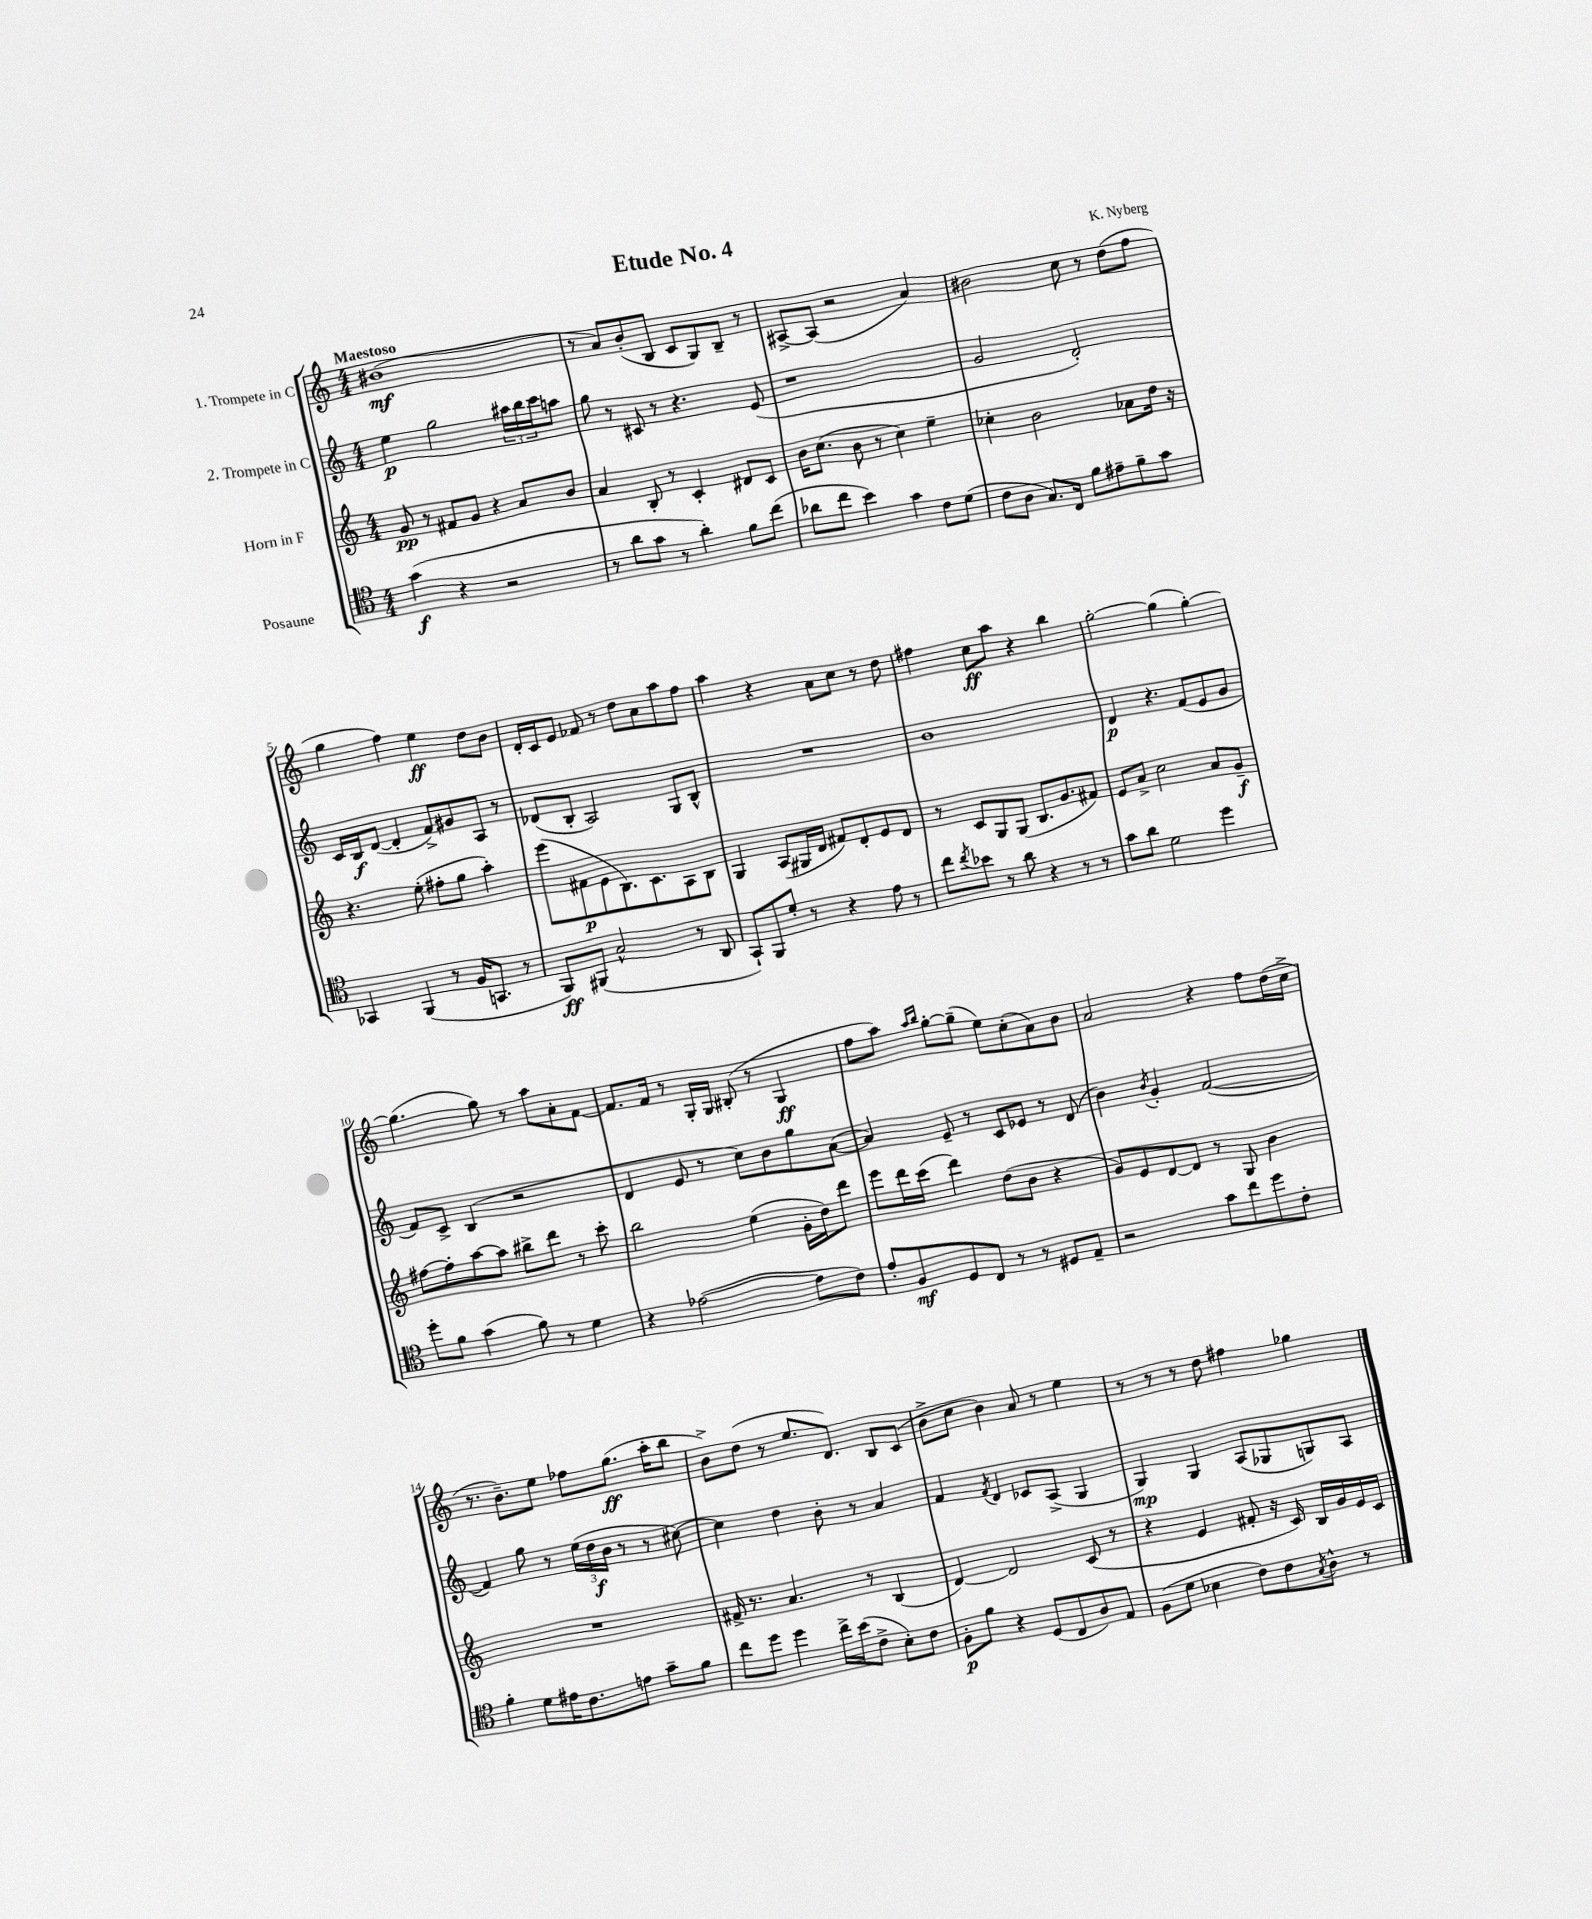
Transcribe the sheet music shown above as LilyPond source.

\header { title = "Etude No. 4" composer = "K. Nyberg" }
<<
\new StaffGroup <<
\new Staff = "s0" \with { instrumentName = "1. Trompete in C" } {
    \clef treble \key c \major \numericTimeSignature \time 4/4 \tempo "Maestoso"
    bis'1\mf( |
    r8 a'8) b'8-.( b8 c'8 g8) b8-- r8 |
    ais8~-> ais8( r2 a'4) |
    bis'2 c''8 r8 d''8( f''8 |
    g''4 f''4) e''4\ff d''8 b'8 |
    d'16-. c'16 e'8 fes'8 r8 d''8 a'8 a''8 f''8 |
    a''4 r4 a'8 c''8 r8 d''8 |
    fis''4 c''8\ff a''8 r4 b''4 |
    g''2~-. g''4( g''4~-.) |
    g''4.( g''8) r8 a''8 a'8-. f'8~ |
    f'8. f'16 r8 g16-. g16 bis8-.( r8 g4\ff |
    f''8 a''8) \grace { a''16 b''16 } g''8~-. g''8--( e''8) c''8-.( a'8) b'8 |
    a'2 r4 f''8 d''16( c''16-> |
    r8. b'8.--) e''8 fes''8 g''8.\ff( a''16-. b''8 |
    b'8->) d''8( r8 e''8. d'8.) b8 c'8( |
    b'8-> c''8 b'4) a'8 r8 e''4 |
    r8 r8 r8 d''8 fis''4 ges''4 \bar "|." |
}
\new Staff = "s1" \with { instrumentName = "2. Trompete in C" } {
    \clef treble \key c \major \numericTimeSignature \time 4/4
    e''4\p g''2 \tuplet 3/2 { ais''16 b''16 c'''16 } a''8 |
    g''8 r8 cis'8 r8 r4. e'8( |
    r1 |
    g'2 d'2-.) |
    c'16 b16\f d'8~( d'4-. f'8->) gis'8 a8 r8 |
    des'8( b8-. a2) g8 b8-^ |
    R1 |
    b'1 |
    d'4\p r4. f'8( e'8 g'8 |
    f'8) c'8-> b4( r2 |
    d'4 e'8 r8 c''8) b'8 g''8 a'8~( |
    a'4) e'8-- r8 c'8 ees'8 r8 d'8( |
    b'4) \acciaccatura { b'8 } g'4-. f'2~( |
    f'4) g''8 r8 \tuplet 3/2 { e''16( d''16\f b'16 } r8 r8 cis''8~) |
    cis''4 d''4 b'8-. r8 a'4 |
    f'4 \acciaccatura { f'8 } d'4 ces'8 a8->( g4 |
    g4\mp) g4 a8( ges8 g8) a8 \bar "|." |
}
\new Staff = "s2" \with { instrumentName = "Horn in F" } {
    \clef treble \key c \major \numericTimeSignature \time 4/4
    g'8\pp r8 fis'8 g'8 r4 a'8 b'8 |
    a'4 b8-. r8 c'4-. dis'8 c'8 |
    b'16 c''8.( b'8 r8 c''4) e''4-- |
    ces''4-. b'2 aes'8 d''16 r16 |
    r4. e''8-.( fis''8-. g''8 a''4-.) |
    e'''8( fis'8\p e'8 b8.) c'8. a8 b8 |
    g4 a8( gis16 d'16 fis'8) d'8-. e'8 d'8 |
    r8 c'8 g8 g8( b8. g'8. fis'8) |
    e'8 a'8-> c''2 a'8 g'8--\f |
    fis''8~ fis''8-. a''8~ a''8 bis''8-> d'''8 r8 c'''8-. |
    b''2 e''4( g'16-. d''16) d'''8 |
    e'''8 d'''16 c'''16( d'''4) d''8( b'8 r4 |
    g'8) e'8 d'8~ d'8 r8 g8 b'4 |
    R1 |
    fis'16-> r8. a'4. r8 b4( |
    d'4~) d'2 c'8( r8 |
    r4 e'4 fis'8-. r16 c'16) b16 g'16 e'16 c'16 \bar "|." |
}
\new Staff = "s3" \with { instrumentName = "Posaune" } {
    \clef tenor \key c \major \numericTimeSignature \time 4/4
    g'4\f( r4 r2 |
    r8 a'8 g'8 r8 a'4-.) f'8 c''8( |
    aes'8 c''8 b'4) g'4 c'8 d'8( |
    c'8 a8 g8.) c16 f'8 eis'8-- f'8-- g'8 |
    ges,4 f,4( r8 f16 g,8. r8 |
    f,8\ff) fis,8( g2-^ r8 a,8 |
    g,8-!) f,8 d'8-. r8 r4 e'8 r8 |
    c''8 \acciaccatura { c''8 } bes'8 r8 a'8 r4 r8 r8 |
    g'8 a'8 d'2 d''4 |
    d''8-. f'8 g'4( f'8) r8 d'4 |
    r4 ees'2~( ees'8 c'8) |
    e'8-. f8\mf d8 c8 r8 r8 dis8 e8-- |
    r2 g'8 c''8 d''8 c'8-. |
    f'4-. d'8 eis'16 c'8. e'8 g'8-- f'8 |
    c''8 d''8 d''4 c''16-> b'16( c'8-> b8-.) c'8 |
    f8-.\p f'8 r4 d8( c8 a8) e8 |
    f8( d'8 bes4 c'8) c'8 \acciaccatura { g8 } a8-^ r8 \bar "|." |
}
>>
>>
